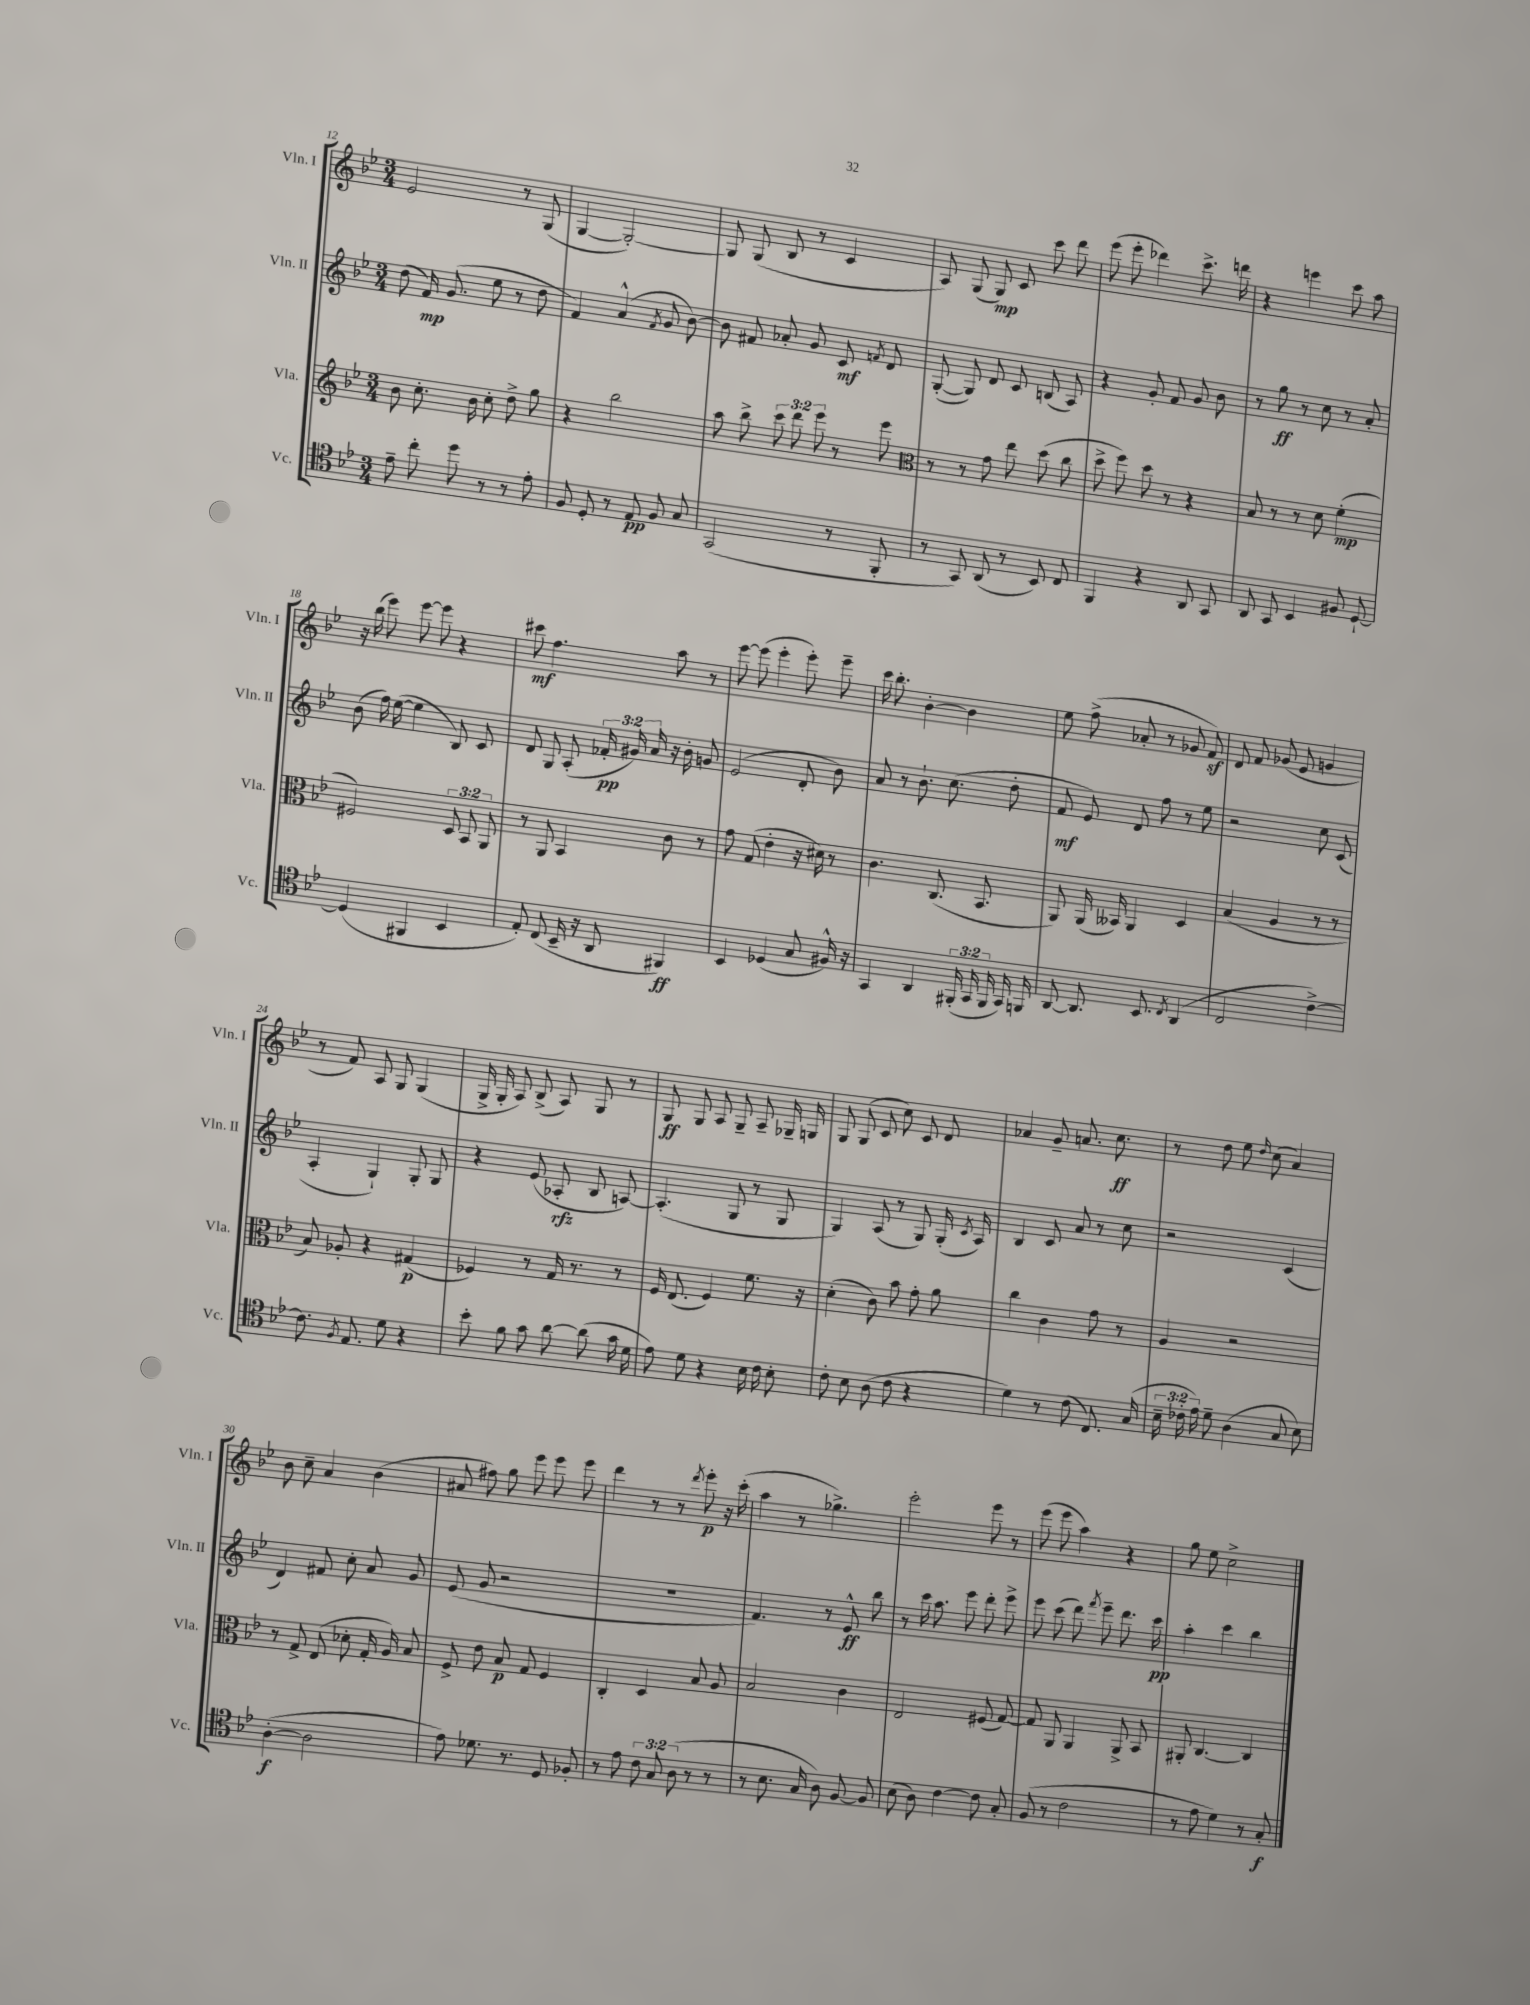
<<
\new StaffGroup <<
\new Staff = "s0" \with { instrumentName = "Vln. I" shortInstrumentName = "Vln. I" } {
    \clef treble \key bes \major \numericTimeSignature \time 3/4
    \autoBeamOff ees'2 r8 g8( |
    g4~ g2~-.) |
    g8 g8( bes8 r8 c'4 |
    a8) g8( g8\mp) c'8 c'''8 d'''8 |
    ees'''8( ees'''8-. des'''4) c'''8.-> d'''16 |
    r4 e'''4 c'''8 a''8 |
    r16 bes''16( ees'''8) ees'''8~ ees'''8 r4 |
    cis'''8\mf f''4. a''8 r8 |
    ees'''8~ ees'''8( ees'''4-. ees'''8-.) ees'''8-- |
    c'''16 bes''8.-. bes'4~-. bes'4 |
    ees''8 f''8->( aes'8-. r8 ges'8 f'8\sf) |
    d'8 f'8 ges'8( ees'8 g'4 |
    r8 f'8) a8 g8 g4( |
    g16-> g16-. a8) bes8->( a8) g8 r8 |
    g8\ff g8 a8 g8-- a8-- ges16-- g16 |
    g8 g8( c'8 c''8) c'8 d'8 |
    aes'4 g'8-- a'8. c''8.\ff |
    r8 d''8 ees''8 \grace { d''16 } c''8( a'4) |
    bes'8 c''8-- a'4 bes'4( |
    ais'8 fis''8) g''8 ees'''8 ees'''8 ees'''8 |
    d'''4 r8 r8 \acciaccatura { d'''8 } ees'''8-.\p r16 c'''16-.( |
    a''4 r8 ges''4.->) |
    ees'''2-. ees'''8 r8 |
    ees'''8( ees'''8 a''4) r4 |
    g''8 ees''8 c''2-> \bar "|." |
}
\new Staff = "s1" \with { instrumentName = "Vln. II" shortInstrumentName = "Vln. II" } {
    \clef treble \key bes \major \numericTimeSignature \time 3/4 \override Staff.TupletNumber.text = #tuplet-number::calc-fraction-text
    \autoBeamOff d''8( f'16\mp) g'8.( ees''8 r8 d''8 |
    f'4) a'4-^( \acciaccatura { f'8 } g'8 bes'8~) |
    bes'8 fis'8 aes'8-. g'8 c'8\mf \acciaccatura { f'8 } d'8 |
    g8~-.( g8) d'8 c'8 b8( a8) |
    r4 g'8-. f'8 g'8 bes'8 |
    r8 g''8\ff r8 c''8 r8 a'8-. |
    bes'8( f''16) ees''16~( ees''4 bes8) c'8 |
    d'8 g8 a8-.( \tuplet 3/2 { fes'16-.\pp gis'16) a'16 } r16 bes'16-. g'8 |
    ees'2( d'8-. bes'8) |
    a'8 r8 bes'8.-! c''8.( d''8-. |
    f'8\mf ees'8) d'8 f''8 r8 ees''8 |
    r2 c''8 c'8( |
    a4-. g4-!) g8-. g8 |
    r4 ees'8( aes8-.\rfz bes8 a8~) |
    a4.-.( g8 r8 g8 |
    g4) a8( r8 g8) g16-.( \acciaccatura { c'8 } a16) |
    bes4 c'8 a'8 r8 c''8 |
    r2 c'4( |
    d'4) fis'8 c''8-. a'8 g'8 |
    ees'8( g'8 r2 |
    R2. |
    f'4.) r8 ees'8-^\ff bes''8 |
    r8 c'''16 a''8. ees'''8 d'''8-. ees'''8-> |
    ees'''8 c'''8( d'''8) \acciaccatura { f'''8 } ees'''8-- d'''8. c'''16\pp |
    a''4-. c'''4 bes''4 \bar "|." |
}
\new Staff = "s2" \with { instrumentName = "Vla." shortInstrumentName = "Vla." } {
    \clef treble \key bes \major \numericTimeSignature \time 3/4 \override Staff.TupletNumber.text = #tuplet-number::calc-fraction-text
    \autoBeamOff bes'8 c''8.-. bes'16 c''8-. d''8-> g''8 |
    r4 bes''2 |
    a''8 bes''8-> \tuplet 3/2 { c'''8 d'''8 ees'''8 } r8 ees'''8 |
    \clef alto r8 r8 g'8 ees''8 d''8( c''8 |
    d''8-> f''8) d''8 r8 r4 |
    bes8 r8 r8 d'8 f'4-.\mp( |
    fis2) \tuplet 3/2 { d8 bes,8 a,8 } |
    r8 a,8 bes,4 c'8 r8 |
    g'8 g8( ees'4-. r16 dis'16) r8 |
    c'4. c8.( bes,8. |
    a,8) a,16( beses,16) a,4 d4 |
    bes4( a4 r8 r8 |
    bes8) aes8-. r4 gis4\p( |
    fes4) r8 g16 r8. r8 |
    f16 ees8.( f4) f'8. r16 |
    d'4-.( c'8) bes'8 g'8-. a'8 |
    c''4 c'4 g'8 r8 |
    a4 r2 |
    r8 g8-> ees8( des'8-. g16-. a16) bes8 |
    f8-> ees'8 bes8\p g8 f4 |
    c4-. d4 bes8 a8 |
    bes2 c'4 |
    ees2 fis8( g8~) |
    g8 a,8 a,4 a,8-> bes,8 |
    ais,8-. c4.~ c4 \bar "|." |
}
\new Staff = "s3" \with { instrumentName = "Vc." shortInstrumentName = "Vc." } {
    \clef tenor \key bes \major \numericTimeSignature \time 3/4 \override Staff.TupletNumber.text = #tuplet-number::calc-fraction-text
    \autoBeamOff ees'8-- c''8-. d''8 r8 r8 ees'8-. |
    f8 d8-. r8 ees8\pp f8 g8 |
    g,2( r8 f,8-. |
    r8 g,8) a,8( r8 bes,8) c8 |
    f,4 r4 a,8 g,8 |
    a,8 g,8 bes,4 fis8 d8~-! |
    d4( fis,4 bes,4 |
    ees8-.) c8( bes,16-- r16 a,8 fis,4\ff) |
    bes,4 des4( g8 fis16-^) r16 |
    g,4 a,4 \tuplet 3/2 { fis,16-.( g,16 fis,16 } g,16) f,16 |
    a,8~ a,8. bes,8. \acciaccatura { c8 } a,4( |
    c2 c'4~->) |
    c'8. \acciaccatura { f8 } ees8. d'8 r4 |
    bes'8-. f'8 g'8 a'8~ a'8( g'16 d'16 |
    ees'8) d'8 r4 bes16 c'16 bes8-. |
    c'8-. bes8 a8( c'8 r4 |
    d'4) r8 c'8( c8.) g16( |
    \tuplet 3/2 { bes16-- ces'16-. ees'16) } d'8-- a4( g8 bes8) |
    a4~-.\f( a2 |
    ees'8) des'8. r8. d8 fes8-. |
    r8 ees'8 \tuplet 3/2 { c'8 g8 a8( } r8 r8 |
    r8 bes8. g16 a8) f8~ f8 |
    bes8( a8) c'4~ c'8 g8-. |
    f8( r8 c'2 |
    r8 ees'8 d'4) r8 g8-.\f \bar "|." |
}
>>
>>
\layout { \context { \Score currentBarNumber = #12 } }
